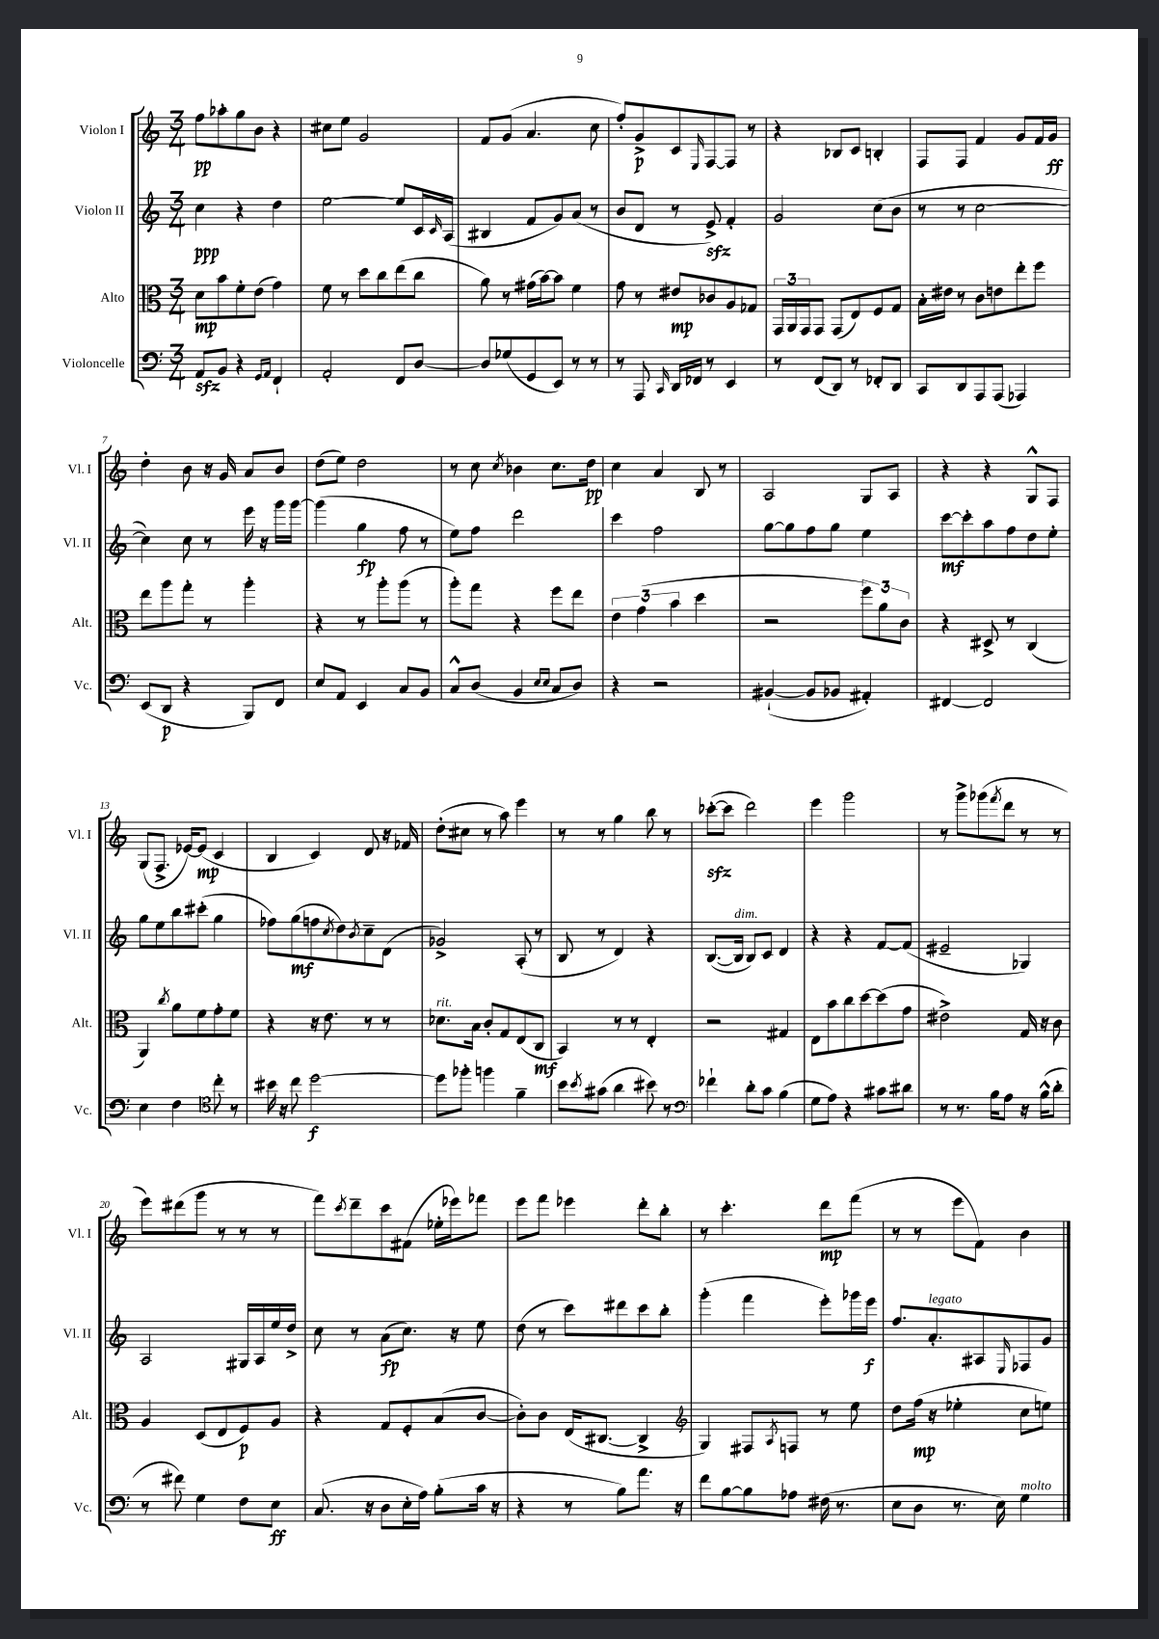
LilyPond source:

<<
\new StaffGroup <<
\new Staff = "s0" \with { instrumentName = "Violon I" shortInstrumentName = "Vl. I" } {
    \clef treble \key c \major \numericTimeSignature \time 3/4
    f''8\pp aes''8-. g''8 b'8 r4 |
    cis''8 e''8 g'2 |
    f'8 g'8( a'4. c''8 |
    f''8-.) g'8->\p c'8 \grace { e16 } f8~ f8 r8 |
    r4 bes8 c'8 b4-. |
    f8 f8 f'4 g'8 f'16 g'16\ff |
    d''4-. b'8 r16 g'16 a'8 b'8 |
    d''8( e''8) d''2 |
    r8 c''8 \acciaccatura { c''8 } bes'4 c''8. d''16\pp |
    c''4 a'4 b8 r8 |
    a2 g8 a8 |
    r4 r4 g8-^ f8 |
    g8( f8.-> ees'16~) ees'8\mp( c'4 |
    b4 c'4) d'8 r16 fes'16 |
    d''8-.( cis''8 r8 a''8) e'''4 |
    r8 r8 g''4 b''8 r8 |
    ces'''8~-.\sfz( ces'''8 d'''2) |
    e'''4 g'''2 |
    r8 g'''8-> ges'''8( \acciaccatura { f'''8 } d'''8 r8 r8 |
    e'''8) dis'''8( g'''8 r8 r8 r8 |
    f'''8) \acciaccatura { c'''8 } d'''8-- c'''8 fis'8( ees''16-. ees'''16) fes'''8 |
    e'''8 f'''8 ees'''4 d'''8-. b''8-. |
    r8 c'''4.-. d'''8\mp f'''8( |
    r8 r8 e'''8 f'8) b'4 \bar "|." |
}
\new Staff = "s1" \with { instrumentName = "Violon II" shortInstrumentName = "Vl. II" } {
    \clef treble \key c \major \numericTimeSignature \time 3/4
    c''4\ppp r4 d''4 |
    e''2~ e''8 c'16 \grace { c'16 } a16( |
    bis4 f'8 g'8) a'8( r8 |
    b'8 d'8 r8 e'8->\sfz) f'4-. |
    g'2 c''8( b'8 |
    r8 r8 c''2~ |
    c''4) c''8 r8 e'''16 r16 g'''16 g'''16~ |
    g'''4( g''4\fp f''8 r8 |
    e''8) f''8 d'''2 |
    c'''4 f''2 |
    g''8~ g''8 f''8 g''8 e''4 |
    c'''8~\mf c'''8-. a''8 f''8 d''8 e''8-. |
    g''8 e''8 b''8 cis'''8-.( g''4 |
    fes''8) g''8\mf( f''8 \acciaccatura { c''8 } d''8) \acciaccatura { b'8 } c''8-- d'8( |
    ges'2->) a8-.( r8 |
    b8 r8 d'4) r4 |
    b8.~( b16^\markup { \italic "dim." } b8) c'8 d'4 |
    r4 r4 f'8~ f'8( |
    eis'2-- ges4) |
    a2 gis16 a16 e''16 d''16-> |
    c''8 r8 a'8\fp( c''8.) r16 e''8 |
    d''8( r8 c'''8) dis'''8 c'''8 b''8-. |
    g'''4-.( f'''4 e'''8-.) ges'''16 e'''16\f |
    f''8. a'8.-.^\markup { \italic "legato" } ais8 \grace { e16 } fes8 g'8 \bar "|." |
}
\new Staff = "s2" \with { instrumentName = "Alto" shortInstrumentName = "Alt." } {
    \clef alto \key c \major \numericTimeSignature \time 3/4
    d'8\mp b'8 f'8-. e'8( g'4) |
    f'8 r8 d''8 c''8 e''8( c''8 |
    a'8) r8 gis'16( b'16~) b'8 f'4 |
    g'8 r8 eis'8\mp ces'8 a8 ges8 |
    \tuplet 3/2 { g,16 a,16 g,16 } g,8 g,8( e8) f8 g8 |
    b16-. eis'16 r8 c'8 e'8 e''8-. f''8 |
    e''8 a''8 g''8-. r8 a''4-. |
    r4 r8 a''8-. a''8( r8 |
    a''8-.) g''8 r4 f''8 e''8 |
    \tuplet 3/2 { e'4 g'4( b'4 } d''4 |
    r2 \tuplet 3/2 { f''8) a'8 c'8 } |
    r4 dis8-> r8 c4( |
    a,4) \acciaccatura { c''8 } a'8 f'8 g'8-. f'8 |
    r4 r16 e'8. r8 r8 |
    des'8.^\markup { \italic "rit." } b16 c'8-. g8 e8( c8\mf |
    b,4) r8 r8 e4-. |
    r2 gis4 |
    e8 b'8 c''8 d''8~ d''8( g'8 |
    eis'2->) g16 r16 c'8 |
    a4 d8( e8 f8\p) a8 |
    r4 g8 f8-. b8( c'8~ |
    c'8-.) c'8 e16( cis8.~ cis4-> |
    \clef treble g4) fis8 \acciaccatura { a8 } f8 r8 e''8 |
    d''8 f''16\mp( r16 ees''4-. c''8 e''8) \bar "|." |
}
\new Staff = "s3" \with { instrumentName = "Violoncelle" shortInstrumentName = "Vc." } {
    \clef bass \key c \major \numericTimeSignature \time 3/4
    a,8\sfz b,8 r4 \grace { g,16 a,16 } f,4-! |
    a,2-. f,8 d8~ |
    d8 ges8( g,8 e,8) r8 r8 |
    r8 a,,8 \grace { c,16 } d,16 fes,16 r8 e,4 |
    r8 f,8( d,8) r8 fes,8-. d,8 |
    c,8 d,8 a,,8 a,,8( aes,,4) |
    e,8( d,8\p r4 b,,8) f,8 |
    e8 a,8 e,4 c8 b,8 |
    c8-^ d8( b,4 \grace { e16 e16 } c8 d8) |
    r4 r2 |
    bis,4~-!( bis,8 bes,8 ais,4-.) |
    fis,4~ fis,2 |
    e4 f4 \clef tenor c''8-. r8 |
    bis'16 r16 c''8 d''2~\f |
    d''8 fes''8-. f''4 f'4-- |
    b'8 \acciaccatura { b'8 } gis'8( a'4 bis'8) r8 |
    \clef bass fes'4-! d'8-. c'8 b4( |
    g8 a8) r4 cis'8 dis'8 |
    r8 r8. b16 a8 r16 b16-^( d'8-. |
    r8 fis'8) g4 f8 e8\ff |
    c8.( r16 d8 e16-. a16) b8-.( c'16 r16 |
    r4 r8 b8) a'8. r16 |
    f'8 b8~ b8 aes8 fis16( r8. |
    e8 d8 r8. e16) g4^\markup { \italic "molto" } \bar "|." |
}
>>
>>
